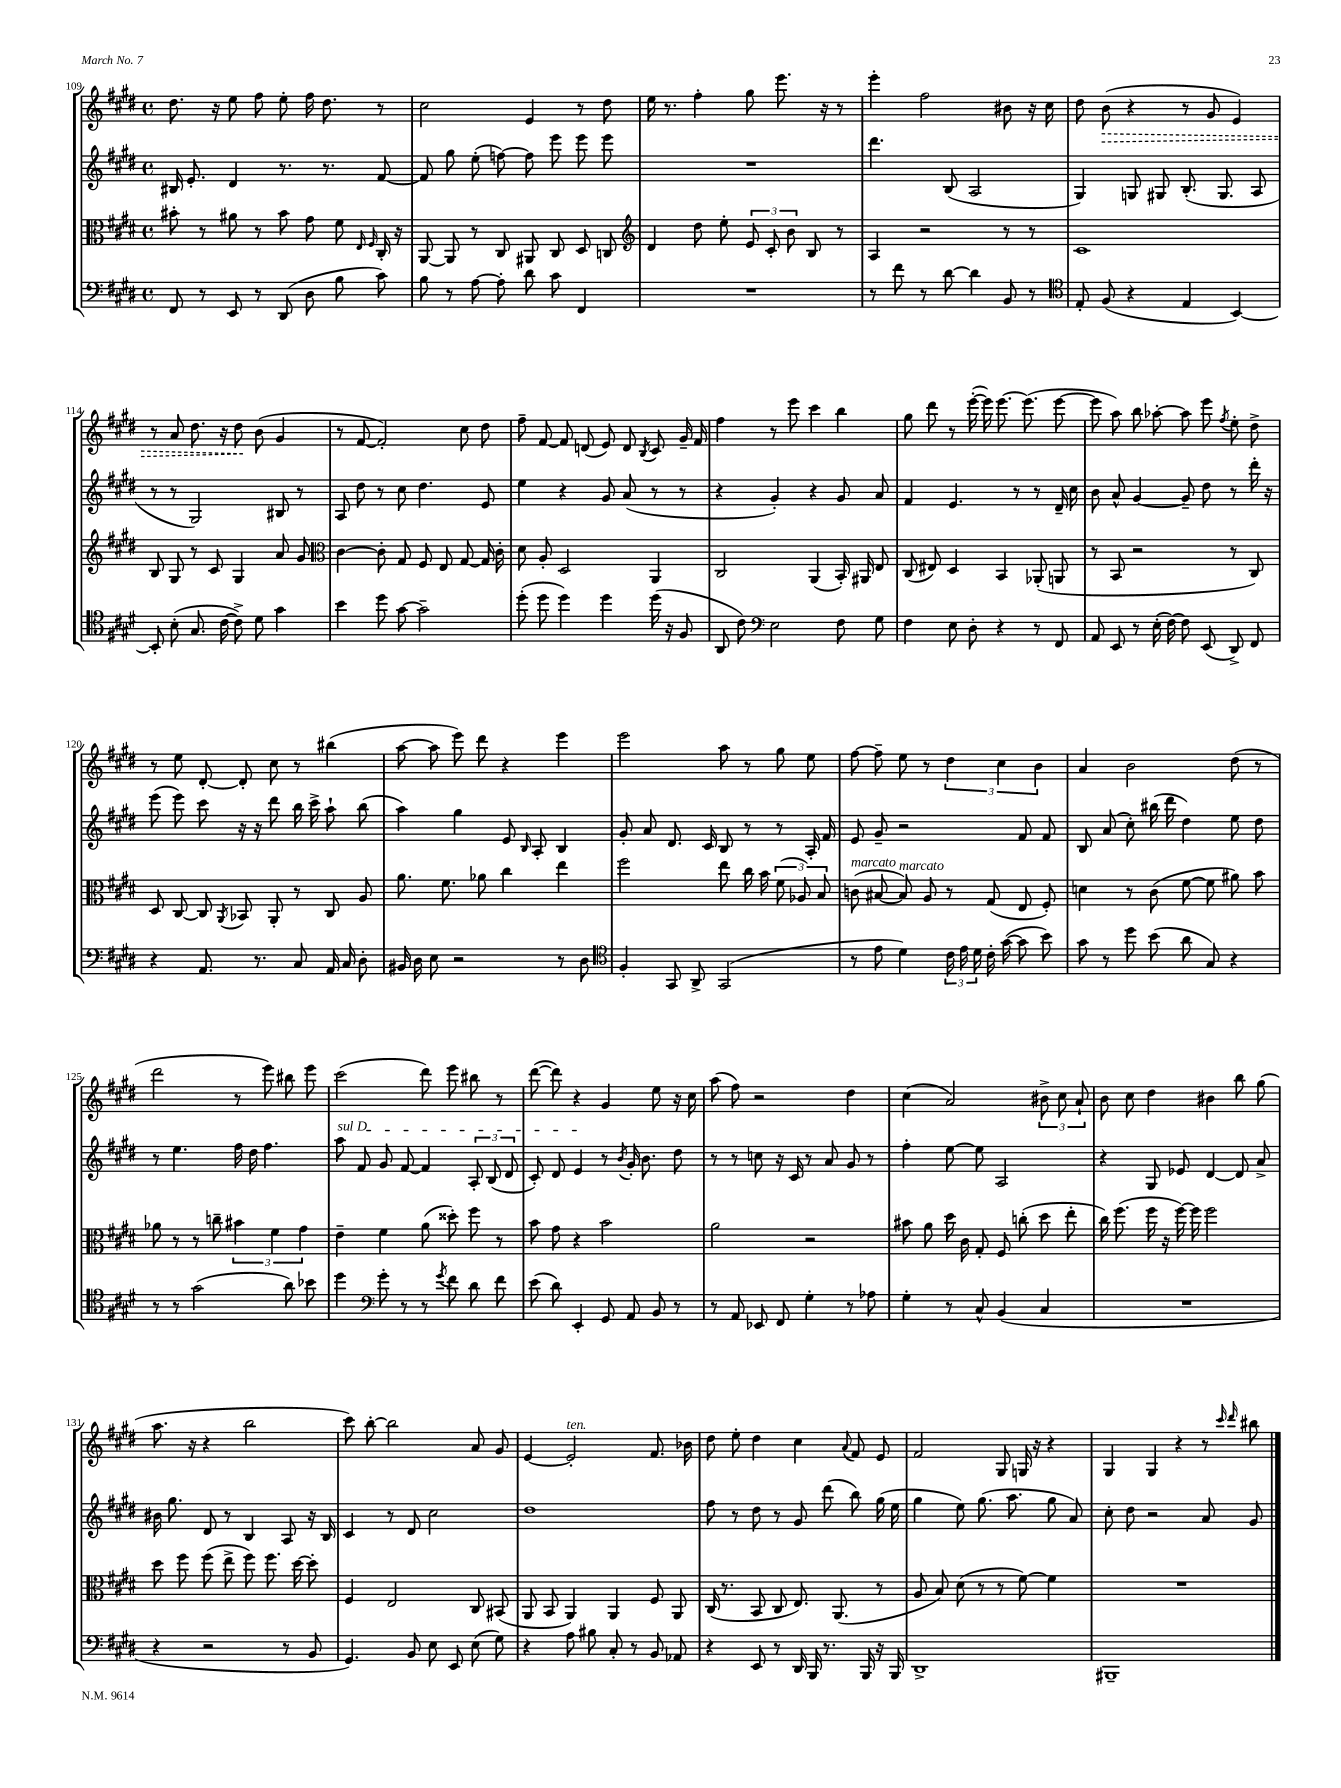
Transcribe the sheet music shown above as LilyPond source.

<<
\new StaffGroup <<
\new Staff = "s0" {
    \clef treble \key e \major \defaultTimeSignature \time 4/4
    \autoBeamOff dis''8. r16 e''8 fis''8 e''8-. fis''16 dis''8. r8 |
    cis''2 e'4 r8 dis''8 |
    e''16 r8. fis''4-. gis''8 e'''8. r16 r8 |
    e'''4-. fis''2 bis'8 r16 cis''16 |
    dis''8 \once \override Hairpin.style = #'dashed-line b'8\>( r4 r8 gis'8 e'4) |
    r8 a'8 dis''8. r16 dis''8\! b'8( gis'4 |
    r8 fis'8~ fis'2-.) cis''8 dis''8 |
    fis''8-- fis'8~ fis'8 d'8( e'8) d'8 \acciaccatura { b8 } cis'8 gis'16-- fis'16 |
    fis''4 r8 e'''8 cis'''4 b''4 |
    gis''8 dis'''8 r8 e'''16~-.( e'''16) e'''8.~ e'''8.( e'''8~ |
    e'''8 a''8) b''8 aes''8~-. aes''8 e'''8 \acciaccatura { fis''8 } e''8-. dis''8-> |
    r8 e''8 dis'8~-. dis'8-. cis''8 r8 bis''4( |
    a''8~ a''8 e'''8) dis'''8 r4 e'''4 |
    e'''2 a''8 r8 gis''8 e''8 |
    fis''8~ fis''8-- e''8 r8 \tuplet 3/2 { dis''4 cis''4 b'4 } |
    a'4 b'2 dis''8( r8 |
    dis'''2 r8 e'''8) bis''8 e'''8 |
    cis'''2( dis'''8) e'''8 bis''8 r8 |
    dis'''8~( dis'''8) r4 gis'4 e''8 r16 cis''16 |
    a''8( fis''8) r2 dis''4 |
    cis''4( a'2) \tuplet 3/2 { bis'8-> cis''8 a'8-! } |
    b'8 cis''8 dis''4 bis'4 b''8 gis''8( |
    a''8. r16 r4 b''2 |
    cis'''8) b''8~-. b''2 a'8 gis'8 |
    e'4~ e'2-.^\markup { \italic "ten." } fis'8. bes'16 |
    dis''8 e''8-. dis''4 cis''4 \appoggiatura { a'8 } fis'8 e'8 |
    fis'2 gis8 g16 r16 r4 |
    gis4 gis4 r4 r8 \grace { cis'''16 dis'''16 } bis''8 \bar "|." |
}
\new Staff = "s1" {
    \clef treble \key e \major \defaultTimeSignature \time 4/4
    \autoBeamOff bis16 e'8.-. dis'4 r8. r8. fis'8~ |
    fis'8 gis''8 e''8-.( f''8~) f''8 e'''8 e'''8 e'''8 |
    R1 |
    dis'''4. b8( a2 |
    gis4) g8 gis8 b8.-.( gis8. a8 |
    r8 r8 gis2) bis8 r8 |
    a8 dis''8 r8 cis''8 dis''4. e'8 |
    e''4 r4 gis'8 a'8( r8 r8 |
    r4 gis'4-.) r4 gis'8 a'8 |
    fis'4 e'4. r8 r8 dis'16-- cis''16 |
    b'8 a'8-^ gis'4~ gis'8-- dis''8 r8 dis'''16-. r16 |
    e'''8( e'''8) cis'''8 r16 r16 dis'''8 b''16 cis'''16-> a''8-! b''8( |
    a''4) gis''4 e'8 \grace { b16 } a8-. b4 |
    gis'8-. a'8 dis'8. cis'16 b8 r8 r8 a16-. fis'16 |
    e'8 gis'8-- r2 fis'8 fis'8 |
    b8 a'8( cis''8-.) bis''16( dis'''16 dis''4) e''8 dis''8 |
    r8 e''4. fis''16 dis''16 fis''4. |
    \once \override TextSpanner.bound-details.left.text = \markup { \italic "sul D" } a''8\startTextSpan fis'8 gis'8 fis'8~ fis'4 \tuplet 3/2 { a8-. b8( dis'8 } |
    cis'8-.) dis'8 e'4\stopTextSpan r8 \acciaccatura { b'8 } gis'16-. b'8. dis''8 |
    r8 r8 c''8 r16 cis'16 r8 a'8 gis'8 r8 |
    fis''4-. e''8~ e''8 a2 |
    r4 gis8 ees'8 dis'4~ dis'8 a'8-> |
    bis'16 gis''8. dis'8 r8 b4 a8 r16 b16 |
    cis'4 r8 dis'8 cis''2 |
    dis''1 |
    fis''8 r8 dis''8 r8 gis'8 dis'''8( b''8) gis''16( e''16 |
    gis''4 e''8) gis''8.( a''8. gis''8 a'8) |
    cis''8-. dis''8 r2 a'8 gis'8 \bar "|." |
}
\new Staff = "s2" {
    \clef alto \key e \major \defaultTimeSignature \time 4/4
    \autoBeamOff bis'8-. r8 ais'8 r8 bis'8 gis'8 fis'8 \grace { e16 fis16 } cis16-. r16 |
    a,8~ a,8 r8 cis8 ais,8 cis8 dis8 c8 |
    \clef treble dis'4 dis''8 e''8-. \tuplet 3/2 { e'8 cis'8-. b'8 } b8 r8 |
    a4 r2 r8 r8 |
    cis'1 |
    b8 gis8 r8 cis'8 gis4 a'8 gis'8 |
    \clef alto cis'4~ cis'8-. gis8 fis8 e8 gis8~ gis16 cis'16-. |
    dis'8 a8-. dis2 a,4 |
    cis2 a,4( b,16-.) ais,16 e8 |
    cis8( eis8) dis4 b,4 aes,8-.( a,8 |
    r8 b,8 r2 r8 cis8) |
    dis8 cis8~ cis8 \acciaccatura { a,8 } bes,8 a,8-. r8 cis8 a8 |
    a'8. fis'8. aes'8 cis''4 e''4 |
    fis''2 e''8 cis''16 b'16 \tuplet 3/2 { fis'8( aes8) b8 } |
    c'8^\markup { \italic "marcato" }( bis8~ bis8^\markup { \italic "marcato" }) a8 r8 gis8( e8 fis8-.) |
    d'4 r8 cis'8( fis'8~ fis'8 ais'8) b'8 |
    aes'8 r8 r8 c''8-- \tuplet 3/2 { bis'4 fis'4 gis'4 } |
    e'4-- fis'4 a'8( disis''8-.) fis''8 r8 |
    b'8 gis'8 r4 b'2 |
    a'2 r2 |
    bis'8 a'8 dis''16 cis'16 gis8-. fis8 c''8-.( dis''8 e''8-. |
    cis''16) fis''8.( fis''16 r16 fis''16~) fis''16 fis''2 |
    dis''8 fis''8 fis''8( e''8-> fis''8) fis''8. dis''16~ dis''8-. |
    fis4 e2 cis8 bis,8( |
    a,8 b,8 a,4) a,4 fis8 a,8 |
    cis16( r8. b,8 cis8 e8.) a,8.( r8 |
    a8 b8) dis'8( r8 r8 fis'8~) fis'4 |
    R1 \bar "|." |
}
\new Staff = "s3" {
    \clef bass \key e \major \defaultTimeSignature \time 4/4
    \autoBeamOff fis,8 r8 e,8 r8 dis,8( dis8 b8 cis'8) |
    b8 r8 a8~ a8-. dis'8 cis'8 fis,4 |
    R1 |
    r8 fis'8 r8 dis'8~ dis'4 b,8 r8 |
    \clef tenor e8-. fis8( r4 e4 b,4~) |
    b,8-. b8-.( gis8. cis'16~ cis'8->) dis'8 gis'4 |
    b'4 dis''8 gis'8~ gis'2-- |
    dis''8-.( dis''8 dis''4) dis''4 dis''16( r16 fis8 |
    a,8 cis'8) \clef bass e2 fis8 gis8 |
    fis4 e8 dis8-. r4 r8 fis,8 |
    a,8 e,8 r8 e16-.( fis16~) fis8 e,8( dis,8->) fis,8 |
    r4 a,8. r8. cis8 a,16 cis16 dis8-. |
    bis,16 dis16 e8 r2 r8 dis8 |
    \clef tenor fis4-. gis,8 a,8-> gis,2( |
    r8 e'8 dis'4) \tuplet 3/2 { cis'16 e'16 dis'16 } cis'16-. gis'16~( gis'8 b'8) |
    gis'8 r8 dis''8 b'8( a'8 gis8) r4 |
    r8 r8 gis'2( a'8) bes'8 |
    dis''4 \clef bass gis'8-. r8 r8 \acciaccatura { gis'8 } fis'8 dis'8 fis'8 |
    e'8( dis'8) e,4-. gis,8 a,8 b,8 r8 |
    r8 a,8 ees,8 fis,8 gis4-. r8 aes8 |
    gis4-. r8 cis8-^ b,4( cis4 |
    R1 |
    r4 r2 r8 b,8 |
    gis,4.) b,8 e8 e,8 e8( gis8) |
    r4 a8 bis8 cis8-. r8 b,8 aes,8 |
    r4 e,8 r8 dis,16 b,,16 r8. b,,16 r16 b,,16 |
    dis,1-> |
    bis,,1-- \bar "|." |
}
>>
>>
\layout { \context { \Score currentBarNumber = #109 } }
